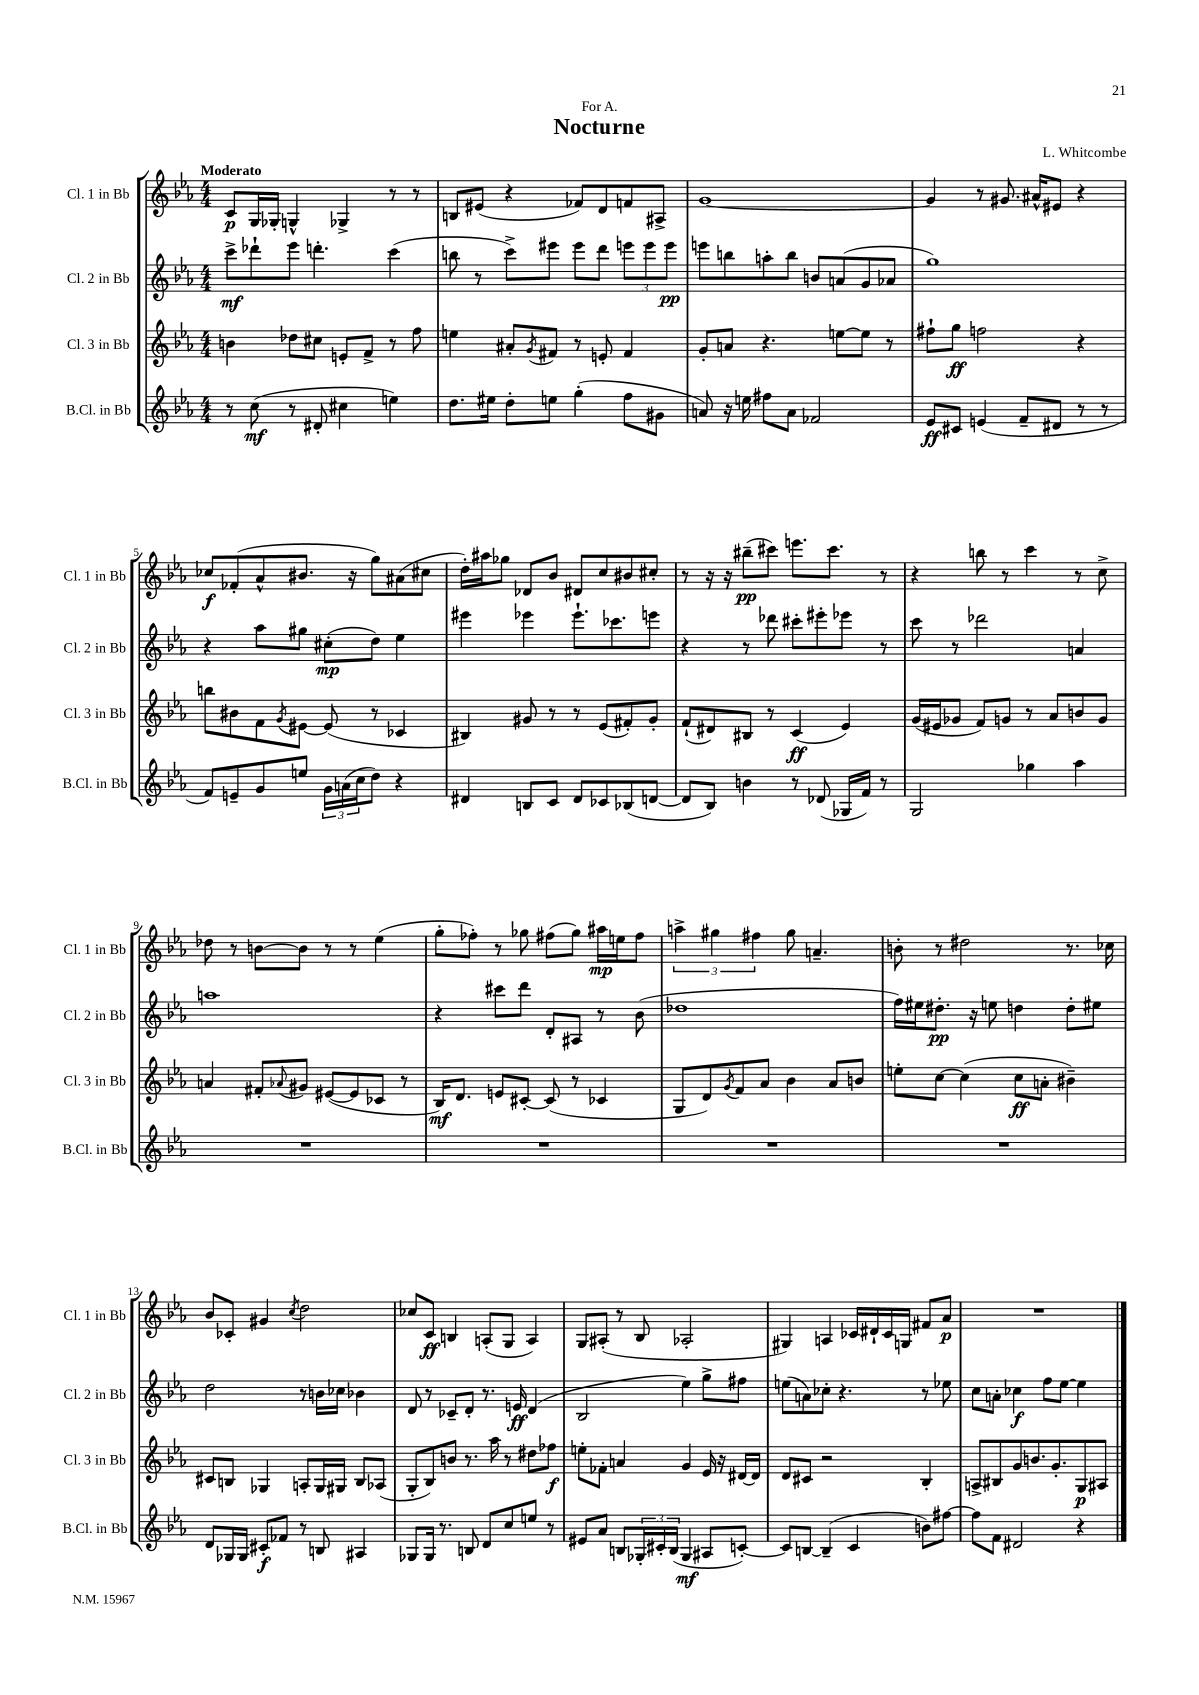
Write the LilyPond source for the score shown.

\header { title = "Nocturne" composer = "L. Whitcombe" dedication = "For A." }
<<
\new StaffGroup <<
\new Staff = "s0" \with { instrumentName = "Cl. 1 in Bb" shortInstrumentName = "Cl. 1 in Bb" } {
    \clef treble \key ees \major \numericTimeSignature \time 4/4 \tempo "Moderato"
    c'8\p g16 ges16-. g4-^ ges4-> r8 r8 |
    b8 eis'8( r4 fes'8) d'8 f'8 ais8-> |
    g'1~ |
    g'4 r8 gis'8. ais'16-^ eis'8 r4 |
    ces''8\f fes'8-.( aes'8-^ bis'8. r16 g''8) ais'8( cis''8 |
    d''16-.) ais''16 ges''8 des'8 bes'8 dis'8 c''8 bis'8 cis''8-. |
    r8 r16 r16 bis''8--\pp( cis'''8) e'''8. cis'''8. r8 |
    r4 b''8 r8 c'''4 r8 c''8-> |
    des''8 r8 b'8~ b'8 r8 r8 ees''4( |
    g''8-. fes''8-.) r8 ges''8 fis''8( ges''8) ais''16\mp e''16 fis''8 |
    \tuplet 3/2 { a''4-> gis''4 fis''4 } gis''8 a'4.-- |
    b'8-. r8 dis''2 r8. ces''16 |
    bes'8 ces'8-. gis'4 \acciaccatura { c''8 } d''2 |
    ces''8 c'8\ff b4 a8-.( g8 a4) |
    g8 ais8-.( r8 bes8 aes2-. |
    gis4) a4 ces'16 dis'16-! ces'16 g16 fis'8 aes'8\p |
    R1 \bar "|." |
}
\new Staff = "s1" \with { instrumentName = "Cl. 2 in Bb" shortInstrumentName = "Cl. 2 in Bb" } {
    \clef treble \key ees \major \numericTimeSignature \time 4/4
    c'''8->\mf des'''8-! ees'''8 d'''4.-. c'''4( |
    b''8 r8 c'''8->) eis'''8 eis'''8 d'''8 \tuplet 3/2 { e'''8 e'''8 e'''8\pp } |
    e'''8 b''8 a''8-. b''8 b'8 a'8( g'8 aes'8 |
    g''1) |
    r4 aes''8 gis''8 cis''8-.\mp( d''8) ees''4 |
    eis'''4 ees'''4 ees'''8.-! ces'''8. e'''8 |
    r4 r8 des'''8 cis'''8-. eis'''8-. ees'''8 r8 |
    c'''8 r8 des'''2 a'4 |
    a''1 |
    r4 cis'''8 d'''8 d'8-. ais8 r8 bes'8( |
    des''1 |
    f''16) eis''16 dis''8.-.\pp r16 e''8 d''4 d''8-. eis''8 |
    d''2 r8 b'16 ces''16 bes'4 |
    d'8 r8 ces'8-- d'8-. r8. e'16\ff d'4( |
    bes2 ees''4) g''8-> fis''8 |
    e''8( a'8) ces''8-. r4. r8 ees''8 |
    c''8 a'8-. ces''4\f f''8 ees''8~ ees''4 \bar "|." |
}
\new Staff = "s2" \with { instrumentName = "Cl. 3 in Bb" shortInstrumentName = "Cl. 3 in Bb" } {
    \clef treble \key ees \major \numericTimeSignature \time 4/4
    b'4 des''8 cis''8 e'8-. f'8-> r8 f''8 |
    e''4 ais'8-. \acciaccatura { g'8 } fis'8 r8 e'8-. fis'4 |
    g'8-. a'8 r4. e''8~ e''8 r8 |
    fis''8-! g''8\ff f''2 r4 |
    b''8 bis'8 f'8 \acciaccatura { g'8 } eis'8~ eis'8( r8 ces'4 |
    bis4) gis'8 r8 r8 ees'8( fis'8-.) gis'8-. |
    f'8-!( dis'8) bis8 r8 c'4\ff( ees'4) |
    g'16( eis'16 ges'8 f'8) g'8 r8 aes'8 b'8 g'8 |
    a'4 fis'8-. \appoggiatura { aes'8 } gis'8 eis'8~( eis'8 ces'8 r8 |
    bes16\mf) d'8. e'8 cis'8~-. cis'8( r8 ces'4 |
    g8 d'8) \acciaccatura { g'8 } f'8 aes'8 bes'4 aes'8 b'8 |
    e''8-. c''8~ c''4( c''8\ff a'8-. bis'4--) |
    cis'8 b8 ges4 a8-. ges16 gis16 b8 aes8( |
    g8-. bes8) b'8 r8. aes''16 r8 dis''8 fes''8\f |
    e''8-. fes'8-. a'4 g'4 ees'16 r16 dis'16~ dis'16 |
    d'8 cis'8 r2 bes4-. |
    a8-> bis8 g'8 b'8. g'8.-. g8\p ais8 \bar "|." |
}
\new Staff = "s3" \with { instrumentName = "B.Cl. in Bb" shortInstrumentName = "B.Cl. in Bb" } {
    \clef treble \key ees \major \numericTimeSignature \time 4/4
    r8 c''8\mf( r8 dis'8-. cis''4 e''4) |
    d''8. eis''16 d''8-. e''8 g''4-.( f''8 gis'8 |
    a'8) r16 e''16 fis''8 a'8 fes'2 |
    ees'8\ff cis'8 e'4( f'8-- dis'8 r8 r8 |
    f'8) e'8-- g'8 e''8 \tuplet 3/2 { g'16 a'16( c''16 } d''8) r4 |
    dis'4 b8 c'8 dis'8 ces'8 bes8( d'8~ |
    d'8 bes8) b'4 r8 des'8( ges16 f'16) r8 |
    g2 ges''4 aes''4 |
    R1 |
    R1 |
    R1 |
    R1 |
    d'8 ges16 ges16 cis'8-.\f fes'8 r8 b8 ais4 |
    ges8 ges16 r8. b8 d'8 c''8 e''8 r8 |
    eis'8 aes'8 b8 \tuplet 3/2 { ges16-. cis'16-. b16( } ges4\mf ais8 c'8~-.) |
    c'8 b8~ b4--( c'4 b'8) fis''8~ |
    fis''8 f'8 dis'2 r4 \bar "|." |
}
>>
>>
